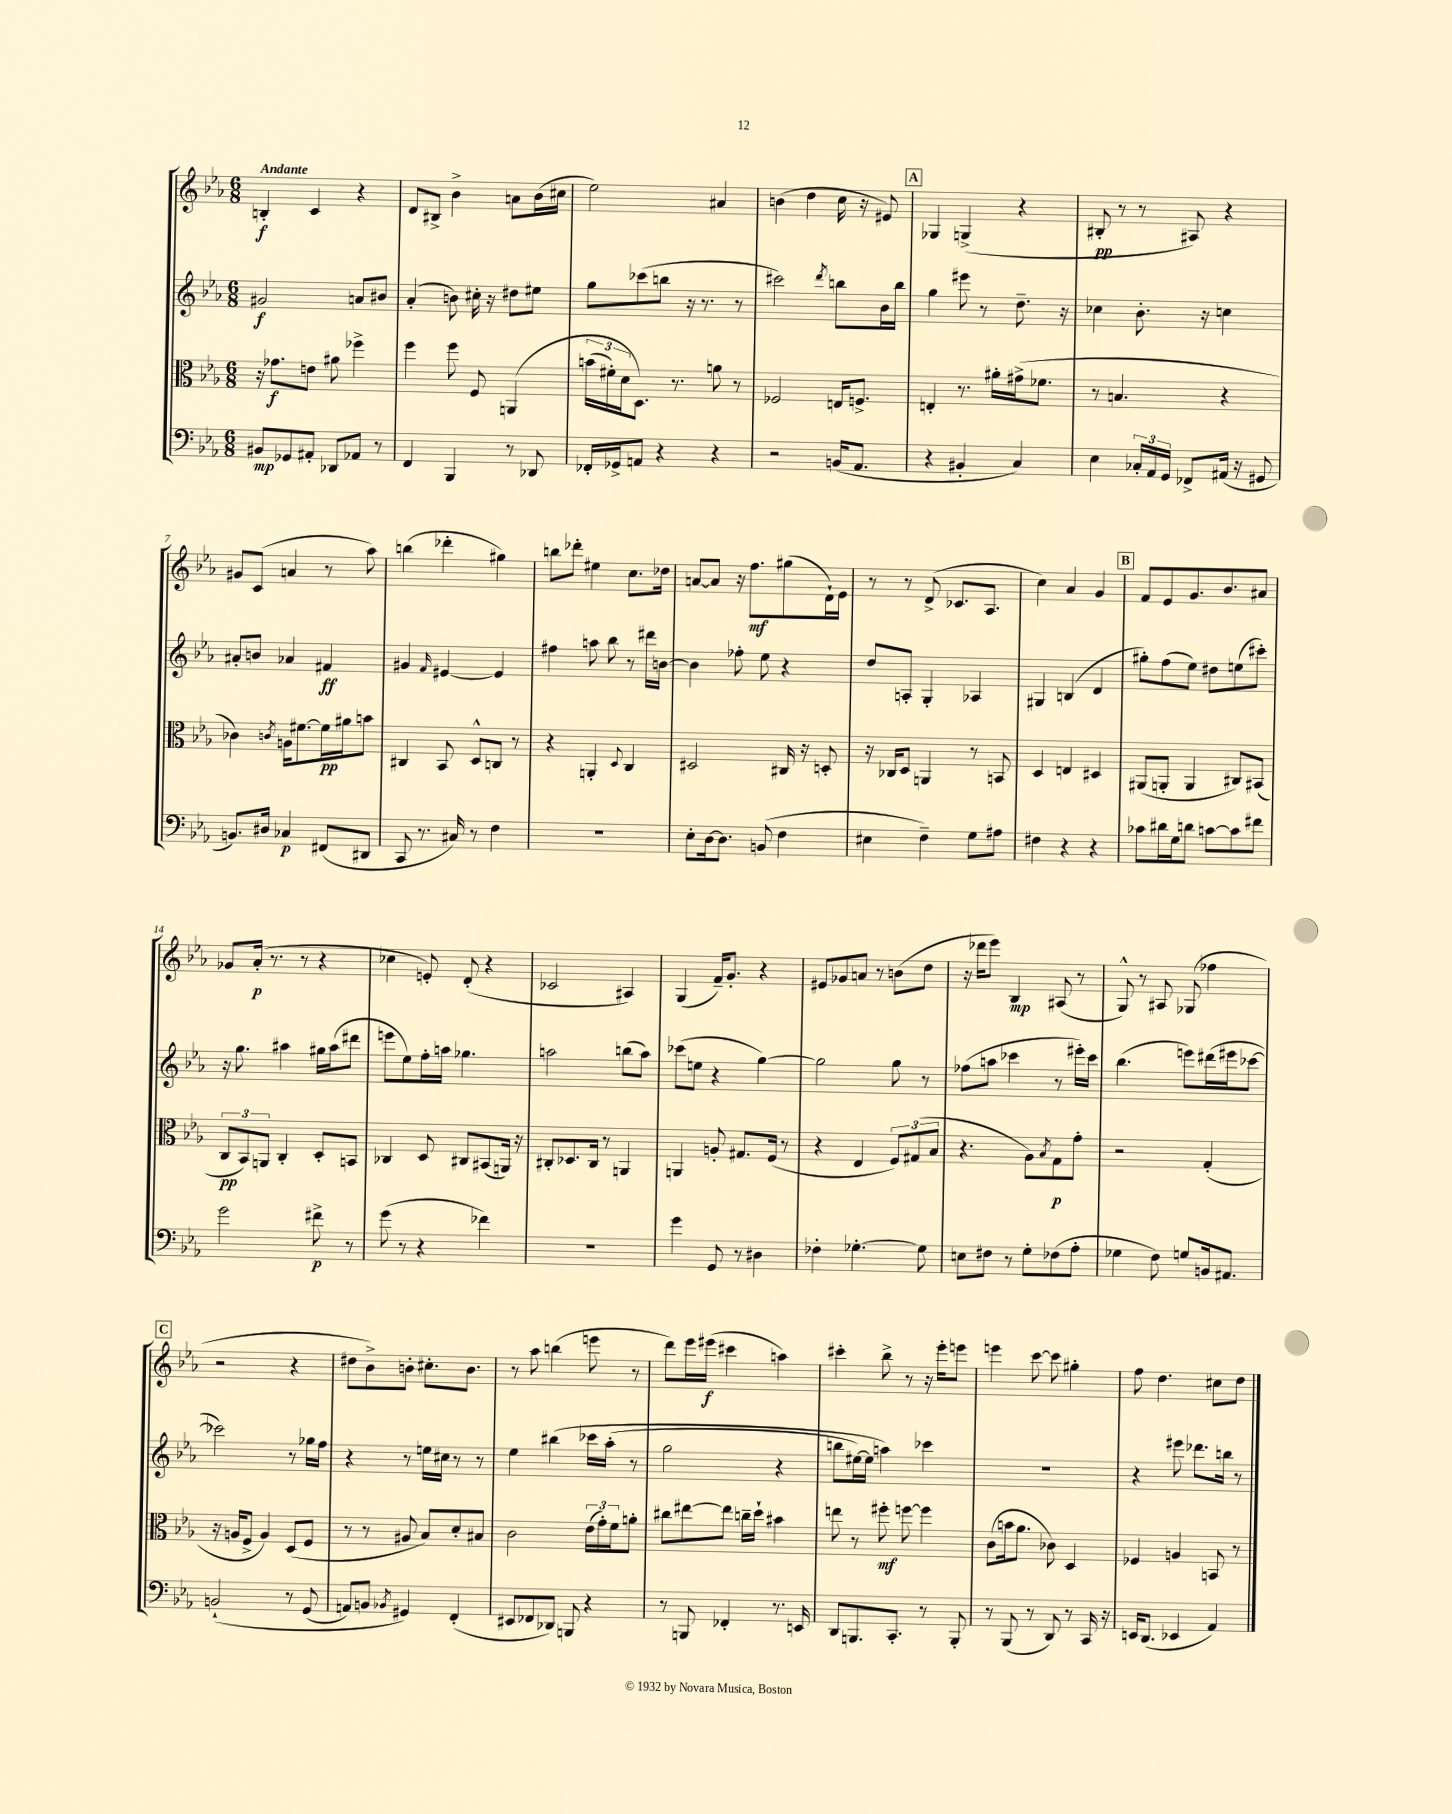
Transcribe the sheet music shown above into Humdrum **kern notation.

**kern	**kern	**kern	**kern
*staff4	*staff3	*staff2	*staff1
*clefF4	*clefC3	*clefG2	*clefG2
*k[b-e-a-]	*k[b-e-a-]	*k[b-e-a-]	*k[b-e-a-]
*M6/8	*M6/8	*M6/8	*M6/8
8BB#/L	16r	2g#/	4B'/
.	8.g-\L	.	.
8GG-/	.	.	.
8AA#'/J	8e\J	.	4c/
8DD-/L	8a#\	.	.
8AA-/J	4ff-^\	8a/L	4r
8r	.	8b#/J	.
=	=	=	=
4FF/	4ff\	(4a-'/	8d/L
.	.	.	8B#^/J
4BBB-/	8ff\	8b\)	4b-^\
.	8F/	16cc#'\	.
.	.	16r	.
8r	&(4AA/	8dd#\L	8a\L
8DD-/	.	8ee#\J	(16b-\L
.	.	.	16cc#\JJ
=	=	=	=
16FF-'/LL	(24b\LL	8gg\L	2ee-\)
.	24f#'\)	.	.
16GG-^/J	.	.	.
.	24d\J	.	.
8AA/J	8.D\J&)	(8ccc-\	.
4r	.	8bb\J	.
.	8.r	.	.
.	.	16r	.
.	.	8.r	.
4r	8a\	.	4a#/
.	8r	8r	.
=	=	=	=
2r	2F-/	2ccc#\)	(4b\
.	.	.	4dd\
.	.	8qddd/	.
(16BB/LK	16E/LK	8bb\L	16cc\
8.AA-/J	8.F^/J	.	16r
.	.	16b-\L	8e#/)
.	.	16bb\JJ	.
=	=	=	=
4r	4E'/	4gg\	4G-/
4BB#'/	8.r	8eee#\	(4G^/
.	.	8r	.
.	16a#'\LL	.	.
4C/)	(16g#^\J	8.dd~\	4r
.	8.f-\J	.	.
.	.	16r	.
=	=	=	=
4E-\	8r	4cc-\	8B#'/
.	4.B/	.	8r
24C-'/LL	.	8.b-'\	8r
24AA-/	.	.	.
24GG/JJ	.	.	.
8FF-^/L	.	.	8A#/)
.	.	16r	.
(16AA#/Jk	4r	4cc\	4r
16r	.	.	.
8GG#/	.	.	.
=	=	=	=
8.BB/L)	4c-\)	8a#'/L	8g#/L
.	.	8b/J	(8c/J
16D#/Jk	.	.	.
.	8qc/	.	.
4C-/	16A\LK	4a-/	4a/
.	[8.f#\	.	.
(8FF#/L	16f#\]L	4f#/	8r
.	16a#\J	.	.
8DD#/J	8b\J	.	8aa-\)
=	=	=	=
8CC/	4C#/	4g#/	(4bb\
8.r	.	.	.
.	.	16qqf/	.
.	8BB-/	[4e#/	4ddd-'\
16C#/)	.	.	.
8r	8D^^/L	.	.
4F\	8C/J	4e#/]	4gg#\)
.	8r	.	.
=	=	=	=
2.r	4r	4ff#\	8bb\L
.	.	.	8ddd-'\J
.	4AA'/	8aa\	4ee#\
.	.	8bb-\	.
.	8qqD/	.	.
.	4C/	8r	8.cc\L
.	.	16ddd#\LL	.
.	.	[16b\JJ	16dd-\Jk
=	=	=	=
8E-'\L	2D#/	4b\]	[8a/L
[16D\k	.	.	8a/]J
8.D\]J	.	.	.
.	.	8ff-'\	16r
.	.	.	8.ff\L
(8BB/	.	8ee-\	.
4F\	16C#/	4r	(8gg#\
.	16r	.	.
.	8D'/	.	16d`\L)
.	.	.	16e-\JJ
=	=	=	=
4E#\	16r	8dd/L	8r
.	16C-/LK	.	.
.	8D/J	8A'/J	8r
4F~\)	4AA/	4G'/	(8d^/
.	.	.	8.c-/L
8G\L	8r	4A-/	.
.	.	.	8.A-/J
8A#\J	8BB/	.	.
=	=	=	=
4F#\	4D/	4G#/	4cc\)
4r	4E/	(4B/	4a-/
4r	4D#/	4d/	4g/
=	=	=	=
8c-\L	(8AA#/L	8gg#'\L)	8f/L
16d#\L	8AA'/J	(8ff\	8e-/
16G\J	.	.	.
8d\J	4AA/	8ee-\J)	8.g/
[8c\L	.	8dd#\L	.
.	.	.	8.b-/
8c\]	8C#/L)	(8ee\	.
8f#\J	(8BB#/J	8ccc#'\J)	8a#/J
=	=	=	=
2g\	12C/L	16r	8g-/L
.	.	8.gg\	.
.	12BB-/)	.	.
.	.	.	(16a-'/Jk
.	12AA/J	.	.
.	.	.	8.r
.	4C'/	4aa#\	.
.	.	.	8r
8f#^\	8D'/L	16gg#\LL	4r
.	.	(16aa#\J	.
8r	8BB/J	8ddd#\J	.
=	=	=	=
(8g\	4C-/	8eee\L	4cc-\
8r	.	8ee-\)	.
4r	8D/	16ff'\L	8e'/)
.	.	16aa\JJ	.
.	8C#/L	4.gg-\	(8d'/
4f-\)	(8BB#/	.	4r
.	16AA/Jk)	.	.
.	16r	.	.
=	=	=	=
2.r	8C#'/L	2aa\	2c-/
.	8.D-/	.	.
.	16C#/Jk	.	.
.	8r	.	.
.	4AA/	(8bb\L	4A#/)
.	.	8aa\J)	.
=	=	=	=
4g\	4AA/	(8ccc-\L	(4G/
.	.	8ee\J	.
8GG/	8A'/	4r	16f~/LK)
.	.	.	8.g'/J
8r	8.G#/L	.	.
4D#\	.	[4gg\)	4r
.	(16F/Jk	.	.
.	8r	.	.
=	=	=	=
4F-'\	4r	2gg\]	8e#/L
.	.	.	8g-/
[4.G-'\	4E-/	.	8a/J
.	.	.	8r
.	12F/L)	8gg\	(8b\L
.	(12G#/	.	.
8G-\]	.	8r	8dd\J
.	12B-/J	.	.
=	=	=	=
8E\L	4.r	(8ff-\L	16r
.	.	.	16ddd-\LK
8F#\J	.	8aa\J	8eee-\J)
8r	.	4ccc-\	4B-/
8G'\L	8A-\L)	.	.
.	8qB-/	.	.
(8F-\	8G\	8r	(8A#/
8A-'\J	8g'\J	16eee#'\LL)	8r
.	.	16ccc-\JJ	.
=	=	=	=
4G-\	2r	(4.bb-\	8G^^/)
.	.	.	8r
8F\)	.	.	8A#/
8G/L	.	8eee\L)	(8G-/
16BB/k	(4G'/	(16ddd#\L	4ff-\
8.AA#/J	.	16eee#\J	.
.	.	[8ccc-\J	.
=	=	=	=
&(2BB`/	16r	2ccc-\])	2r
.	16A/LK	.	.
.	8F^/J	.	.
.	4A/)	.	.
8r	(8D/L	8r	4r
(8GG/	8F/J	16gg-\LL	.
.	.	16ff\JJ	.
=	=	=	=
8AA/L)	8r	4r	8dd#\L
8BB/J	8r	.	8b-^\)
8qBB-/	.	.	.
4GG#/&)	8A#/	8r	8b'\J
.	8B-/L)	16ee\LL	8.cc#'\L
.	.	16cc#\JJ	.
(4FF'/	8d'/	8r	.
.	.	.	8.b\J
.	8B#/J	8r	.
=	=	=	=
8EE#/L	2c\	4ee-\	8r
8FF-/	.	.	8aa-\
8DD-/J)	.	&(4bb#\	(4bb\
8BBB/	.	.	.
4r	(24e-\LL	16ccc-\LL	8eee\
.	24g'\)	.	.
.	.	(16aa-'\JJ	.
.	24f\J	.	.
.	8a'\J	8r	8r
=	=	=	=
8r	8cc#\L	2gg\	8ddd\L)
8BBB/	[8ee#\	.	16eee-\L
.	.	.	(16eee#\JJ
4FF-'/	8ee#\]J	.	4ccc#\
.	16cc~\LL	.	.
.	16dd`\JJ	.	.
8.r	4b#\	4r	4aa\)
16EE/	.	.	.
=	=	=	=
8DD/L	8ee\	8bb\L	4ccc#'\
8.BBB/	8r	[16ee#\L)	.
.	.	16ee#\]JJ	.
.	8ff#'\	4aa\&)	8bb-^\
8.CC'/J	.	.	.
.	[8ff\	.	8r
8r	4ff\]	4ccc-\	16r
.	.	.	16eee-'\LK
8BBB'/	.	.	8eee\J
=	=	=	=
8r	(8c\L	2.r	4eee\
(8BBB-/	16b\k	.	.
.	8.a-\J	.	.
8r	.	.	[8ccc\
8DD/)	8c-\)	.	8ccc\]
8r	4D/	.	4gg#'\
16CC/	.	.	.
16r	.	.	.
=	=	=	=
16EE/LK	4F-/	4r	8ff\
(8.DD/J	.	.	.
.	.	.	4.dd\
4EE-/	4A/	8eee#\	.
.	.	8.ddd-\L	.
4AA-/)	8BB/	.	8cc#\L
.	.	16bb\Jk	.
.	8r	8r	8dd\J
==	==	==	==
*-	*-	*-	*-
